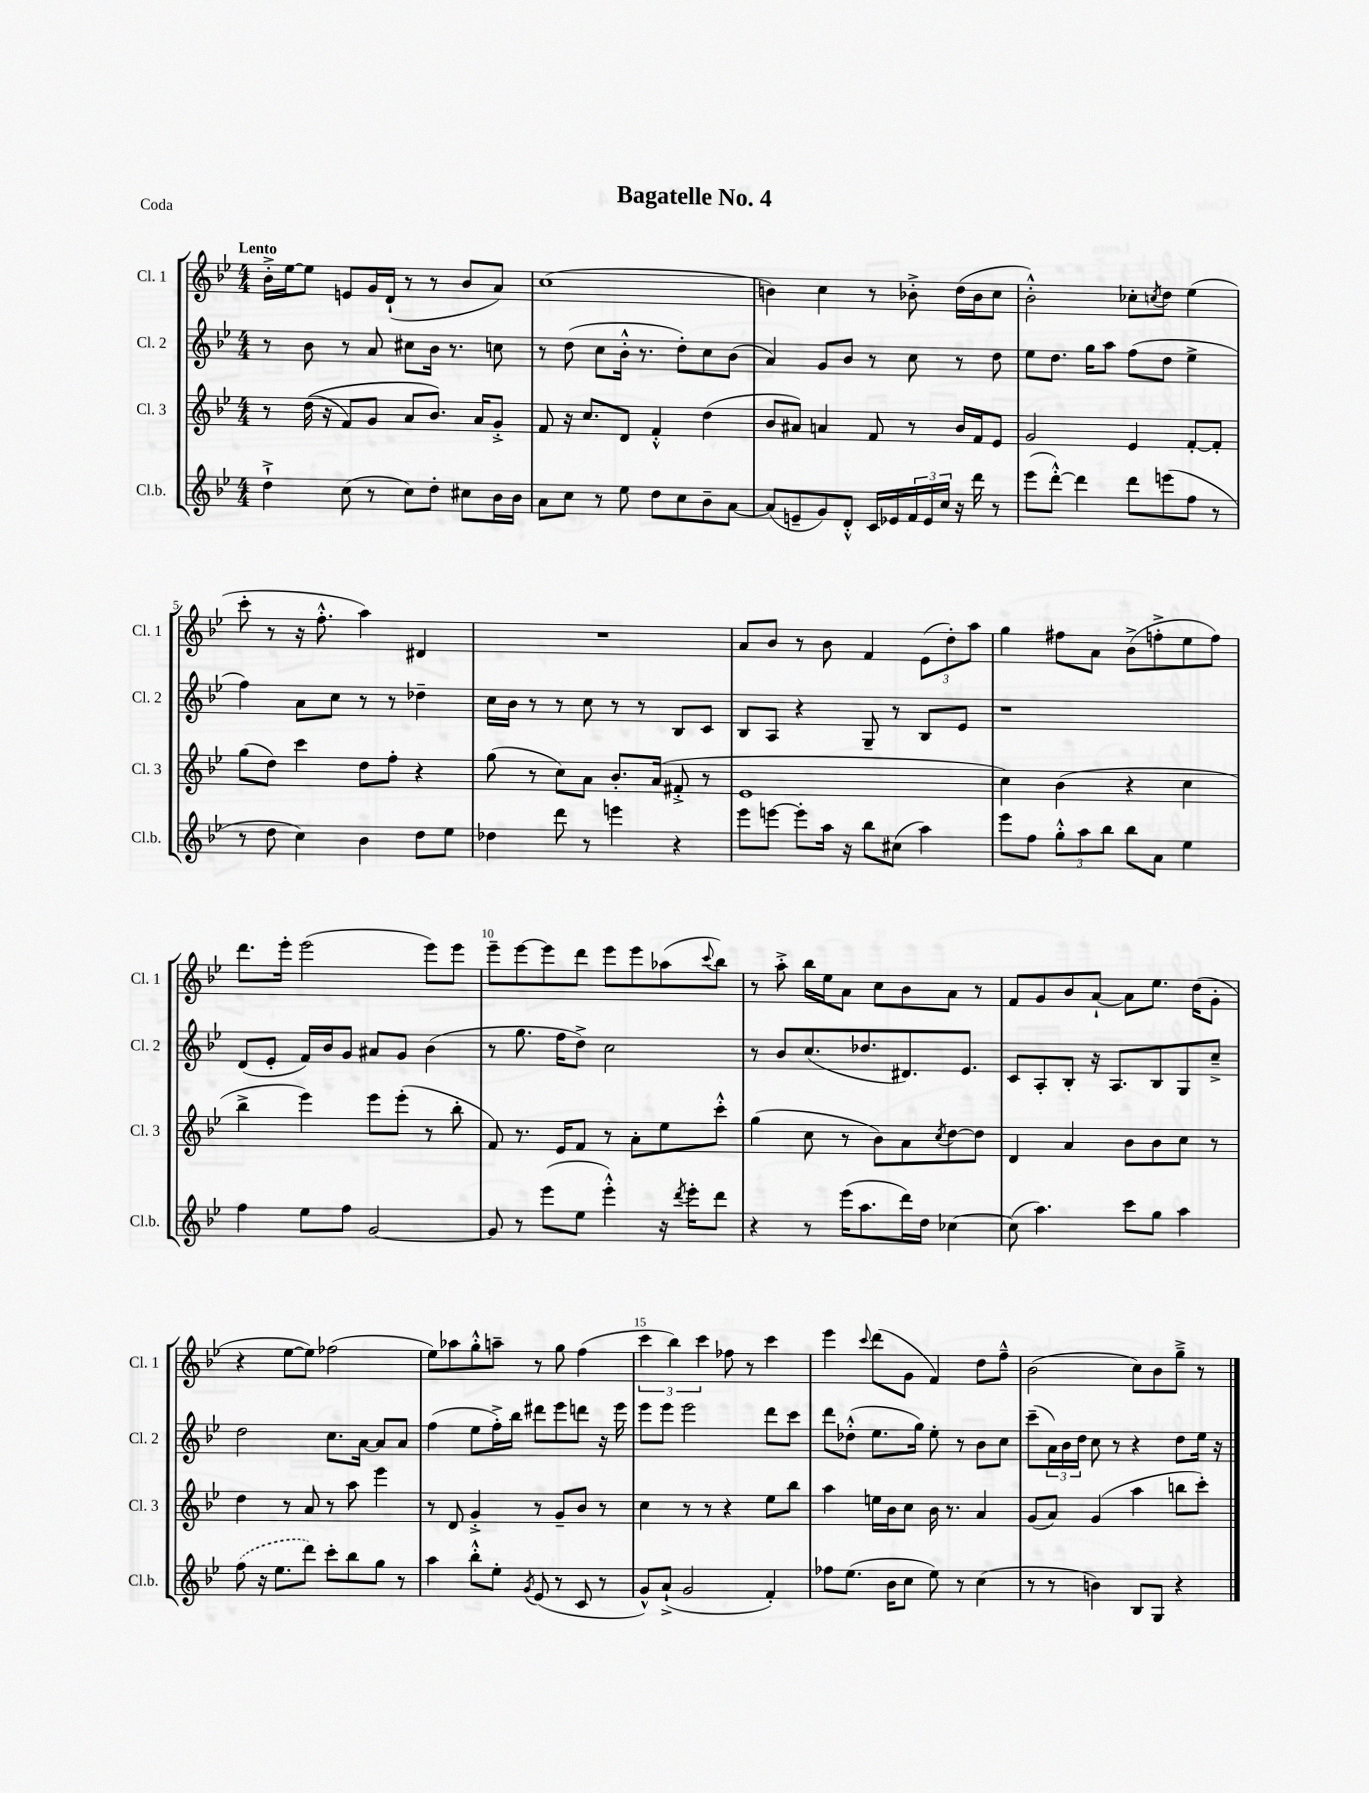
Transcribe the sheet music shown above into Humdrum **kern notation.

**kern	**kern	**kern	**kern
*part4	*part3	*part2	*part1
*staff4	*staff3	*staff2	*staff1
*I"Cl.b.	*I"Cl. 3	*I"Cl. 2	*I"Cl. 1
*I'Cl.b.	*I'Cl. 3	*I'Cl. 2	*I'Cl. 1
*clefG2	*clefG2	*clefG2	*clefG2
*k[b-e-]	*k[b-e-]	*k[b-e-]	*k[b-e-]
*M4/4	*M4/4	*M4/4	*M4/4
=1	=1	=1	=1
!	!	!	!LO:TX:a:B:t=Lento
4dd`^\	8r	8r	16b-'^\LL
.	.	.	[16ee-\J
.	((16dd\	8b-\	8ee-\J]
.	16r	.	.
(8cc\	8f/L)	8r	8en/L
8r	8g/J	8a/	16g/L
.	.	.	(16d`/JJ
8cc\L)	8a/L	8cc#X\L	8r
8dd'\J	8.b-/J)	16b-\Jk	8r
.	.	8.r	.
8cc#X\L	.	.	8b-/L
.	16a/KL	.	.
16b-\L	8g'^/J	8ccn\	8a/J)
16b-\JJ	.	.	.
=2	=2	=2	=2
8a\L	8f/	8r	(1cc
8cc\J	16r	(8dd\	.
.	8.cc/L	.	.
8r	.	8cc\L	.
8ee-\	8d/J	16b-'^^\Jk	.
.	.	8.r	.
8dd\L	4f'^^/	.	.
8cc\	.	8dd'\L)	.
8b-~\	(4dd\	8cc\	.
[8a\J	.	(8b-\J	.
=3	=3	=3	=3
(8a/L]	8b-/L	4a/)	4bn\)
8en~/	8a#X/J)	.	.
8g/)	4an/	8g/L	4cc\
8d'^^/J	.	8b-/J	.
16c/LL	8f/	8r	8r
16e-X/	.	.	.
24f/	8r	8cc\	8b-X'^\
24e-/	.	.	.
24cc/JJ	.	.	.
16r	16b-/LL	8r	(16dd\LL
16ddd\	16f/J	.	16b-\J
8r	8e-/J	8dd\	8cc\J
=4	=4	=4	=4
(8eee-\L	2g/	8ee-\L	2b-'^^\)
[8ddd'^^\J)	.	8.dd\J	.
4ddd\]	.	.	.
.	.	16gg\KL	.
.	.	8aa\J	.
8ddd\L	4e-/	(8ff\L	8cc-X'\L
.	.	.	8qccn/
(8eeen\	.	8dd\J	8dd\J
8ff\J	[8f'/L	4ee-^\	(4ee-\
8r	8f'/J]	.	.
!!LO:LB:g=z
=5	=5	=5	=5
8r	(8gg\L	4ff\)	8ccc'\
8dd\	8dd\J)	.	8r
4cc\)	4ccc\	8a\L	16r
.	.	.	8.ff'^^\
.	.	8cc\J	.
4b-\	8dd\L	8r	4aa\)
.	8ff'\J	8r	.
8dd\L	4r	4dd-X~\	4d#X/
8ee-\J	.	.	.
=6	=6	=6	=6
4dd-X\	(8gg\	16cc\LL	1r
.	.	16b-\JJ	.
.	8r	8r	.
8ddd\	8cc\L)	8r	.
8r	8a\J	8cc\	.
4eeen\	8.b-'/L	8r	.
.	.	8r	.
.	(16a/Jk	.	.
4r	8f#X'^/	8B-/L	.
.	8r	8c/J	.
=7	=7	=7	=7
8eee-\L	1e-	8B-/L	8a/L
[8eeen\J	.	8A/J	8b-/J
8eee'\L]	.	4r	8r
16aa\Jk	.	.	8b-\
16r	.	.	.
8bb-\L	.	8G~/	4f/
(8cc#X\J	.	8r	.
4aa\)	.	8B-/L	(12e-\L
.	.	.	12dd'\)
.	.	8e-/J	.
.	.	.	12aa\J
=8	=8	=8	=8
8eee-\L	4cc\)	1r	4gg\
8ff\J	.	.	.
12gg'^^\L	(4b-\	.	8ff#X\L
12aa\	.	.	.
.	.	.	8a\J
12bb-\J	.	.	.
8bb-\L	4r	.	(8b-^\L
8a\J	.	.	8ffn'^\
4ee-\	4cc\	.	8ee-\
.	.	.	8ff\J)
!!LO:LB:g=z
=9	=9	=9	=9
4ff\	4bb-^\	(8d/L	8.ddd\L
.	.	8e-'/J	.
.	.	.	16eee-'\Jk
8ee-\L	4eee-\)	16f/LL)	(2eee-\
.	.	16b-/J	.
8ff\J	.	8g/J	.
[2g/	8eee-\L	8a#X/L	.
.	(8eee-'\J	8g/J	.
.	8r	(4b-\	8eee-\L)
.	8bb-'\	.	8eee-\J
=10	=10	=10	=10
8g/]	8f/)	8r	8eee-~\L
8r	8.r	8.gg\	[8eee-\
(8eee-\L	.	.	8eee-\]
.	16e-/KL	16ff\KL	.
8ee-\J	8f/J	8dd^\J)	8ddd\J
4eee-'^^\)	8r	2cc\	8eee-\L
.	8a'\L	.	8eee-\
16r	8ee-\	.	(8aa-X\
8qddd/	.	.	.
16eee-'\KL	.	.	.
.	.	.	8qqccc/
8ddd\J	8ccc'^^\J	.	8bb-\J)
=11	=11	=11	=11
4r	(4gg\	8r	8r
.	.	8b-/L	8aa'^\
8r	8cc\	(8.cc/	16bb-\LL
.	.	.	16ee-\J
(16eee-\KL	8r	.	8a\J
8.aa\	.	8.dd-X/	.
.	8b-\L)	.	8cc\L
16ddd\L)	8a\	8.d#X/)	8b-\
16dd\JJ	.	.	.
.	8qcc/	.	.
[4cc-X\	[8dd\	.	8a\J
.	.	8.e-/J	.
.	8dd\J]	.	8r
=12	=12	=12	=12
(8cc-\]	4d/	8c/L	8f/L
4.aa\)	.	8A'/	8g/
.	4a/	8B-'/J	8b-/
.	.	16r	[8a`/J
.	.	8.A/L	.
8ccc\L	8b-\L	.	8a\L]
8gg\J	8b-\	8B-/	8.ee-\J
4aa\	8cc\J	8G/	.
.	.	.	(16dd\KL
.	8r	8cc~^/J	8g'\J
!!LO:LB:g=z
=13	=13	=13	=13
(8ff\	4dd\	2dd\	4r
16r	.	.	.
8.ee-\L	.	.	.
.	8r	.	[8ee-\L
8ddd\J)	8a/	.	8ee-\J])
8ccc'\L	8r	8.cc\L	(2ff-X\
8bb-\	8aa\	.	.
.	.	[16a\Jk	.
8gg\J	4eee-\	8a/L]	.
8r	.	8a/J	.
=14	=14	=14	=14
4aa\	8r	(4ff\	8ee-\L)
.	8d/	.	8aa-X\
8bb-'^^\L	4g'^/	8ee-\L	8gg'^^\
8ee-'\J	.	16ff'^\L)	8aan~\J
.	.	16bb-\JJ	.
8qg/	.	.	.
(8e-/	8r	8ddd#X\L	8r
8r	8g~/L	8eee-\	8gg\
8c/	8b-/J	8dddn\J	(4ff\
8r	8r	16r	.
.	.	16eee-\	.
=15	=15	=15	=15
8g^^/L)	4cc\	8eee-\L	6ccc\
(8a`^/J	.	8eee-\J	.
.	.	.	6bb-\)
2g/	8r	2eee-\	.
.	.	.	6ccc\
.	8r	.	.
.	4r	.	8ff-X\
.	.	.	8r
4f'/)	8ee-\L	8ddd\L	4ccc\
.	8bb-\J	8ccc\J	.
=16	=16	=16	=16
8ff-X\L	4aa\	8ddd\L	4eee-\
(8.ee-\J	.	(8dd-X'^^\J	.
.	.	.	8qqccc/
.	16een\LL	8.ee-\L	(8ddd\L
16b-\KL	16b-\J	.	.
8cc\J	8cc\J	.	8g\J
.	.	16gg\Jk)	.
8ee-\)	16b-\	8ee-'\	4f/)
.	8.r	.	.
8r	.	8r	.
(4cc\	4a/	8b-\L	8dd\L
.	.	8cc\J	8ff~^^\J
=17	=17	=17	=17
8r	(8g/L	(8ccc~\L	(2b-\
8r	8a/J)	24a\L)	.
.	.	24b-\	.
.	.	24dd\JJ	.
4bn\)	(4g/	8cc\	.
.	.	8r	.
8B-/L	4aa\	4r	8cc\L)
8G/J	.	.	8b-\
4r	8bbn\L	8dd\L	8gg~^\J
.	8ccc'\J)	16ee-\Jk	8r
.	.	16r	.
==	==	==	==
*-	*-	*-	*-
